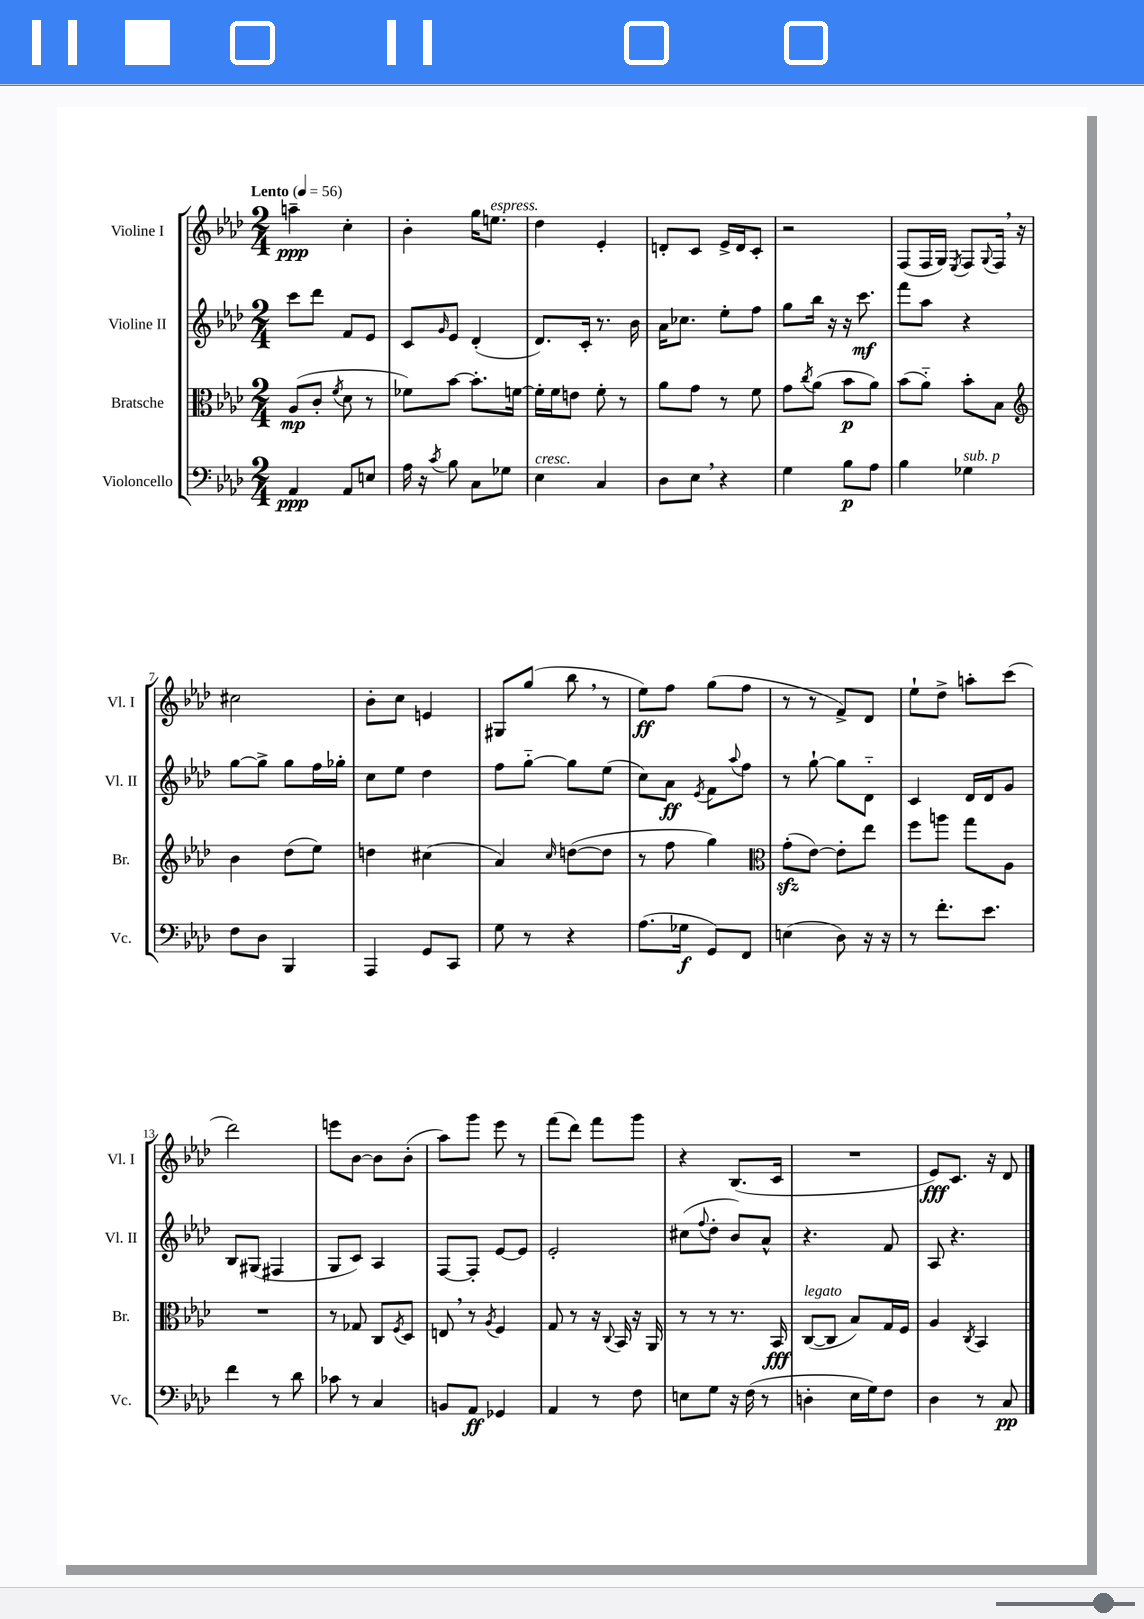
<<
\new StaffGroup <<
\new Staff = "s0" \with { instrumentName = "Violine I" shortInstrumentName = "Vl. I" } {
    \clef treble \key aes \major \numericTimeSignature \time 2/4 \tempo "Lento" 4 = 56
    a''4--\ppp c''4-. |
    bes'4-. g''16 e''8.^\markup { \italic "espress." } |
    des''4 ees'4-. |
    d'8-. c'8 ees'16-> d'16 c'8-. |
    r2 |
    f8( f16 g16) \acciaccatura { ees8 } f8 \appoggiatura { g8 } f16 \breathe r16 |
    cis''2 |
    bes'8-. c''8 e'4 |
    gis8 g''8( bes''8 \breathe r8 |
    ees''8\ff) f''8 g''8( f''8 |
    r8 r8 f'8->) des'8 |
    ees''8-! des''8-> a''8-. c'''8( |
    des'''2) |
    e'''8 bes'8~ bes'8 bes'8-.( |
    aes''8) g'''8 ees'''8 r8 |
    f'''8( des'''8) f'''8 g'''8 |
    r4 bes8.( c'16 |
    R2 |
    ees'8\fff) c'8. r16 des'8 \bar "|." |
}
\new Staff = "s1" \with { instrumentName = "Violine II" shortInstrumentName = "Vl. II" } {
    \clef treble \key aes \major \numericTimeSignature \time 2/4
    c'''8 des'''8 f'8 ees'8 |
    c'8 \grace { g'16 } ees'8 des'4-.( |
    des'8.) c'16-. r8. bes'16 |
    aes'16 ces''8. ees''8-. f''8 |
    g''8 bes''16 r16 r16 c'''8.\mf |
    f'''8 aes''8 r4 |
    g''8~ g''8-> g''8 f''16 ges''16-. |
    c''8 ees''8 des''4 |
    f''8 g''8~-_ g''8 ees''8( |
    c''8) aes'8\ff \acciaccatura { ees'8 } f'8 \appoggiatura { aes''8 } f''8 |
    r8 g''8~-! g''8 des'8-_ |
    c'4 des'16 des'16 g'8 |
    bes8 gis8( fis4 |
    g8 c'8) aes4 |
    f8~ f8-. ees'8~ ees'8 |
    ees'2-. |
    cis''8( \appoggiatura { f''8 } des''8-. bes'8) aes'8-^ |
    r4. f'8 |
    aes8 r4. \bar "|." |
}
\new Staff = "s2" \with { instrumentName = "Bratsche" shortInstrumentName = "Br." } {
    \clef alto \key aes \major \numericTimeSignature \time 2/4
    aes8\mp( c'8-. \acciaccatura { f'8 } des'8 r8 |
    fes'8) bes'8~ bes'8.-. f'16~ |
    f'16-. f'16 e'8 f'8-. r8 |
    aes'8 g'8 r8 f'8 |
    g'8 \acciaccatura { c''8 } aes'8( bes'8\p aes'8) |
    bes'8( aes'8-_) bes'8-. bes8 |
    \clef treble bes'4 des''8( ees''8) |
    d''4 cis''4( |
    aes'4) \grace { c''16 } d''8~( d''8 |
    r8 f''8 g''4) |
    \clef alto g'8-.\sfz( ees'8~) ees'8-. ees''8 |
    f''8 a''8 g''8 aes8 |
    R2 |
    r8 ges8 c8 \acciaccatura { f8 } des8 |
    e8 \breathe r8 \acciaccatura { aes8 } f4 |
    g8 r8 r16 \appoggiatura { c8 } bes,16 r16 aes,16 |
    r8 r8 r8. bes,16\fff |
    c8~^\markup { \italic "legato" }( c8 bes8) g16 f16 |
    aes4 \acciaccatura { c8 } bes,4 \bar "|." |
}
\new Staff = "s3" \with { instrumentName = "Violoncello" shortInstrumentName = "Vc." } {
    \clef bass \key aes \major \numericTimeSignature \time 2/4
    aes,4\ppp aes,8 e8 |
    aes16 r16 \acciaccatura { c'8 } bes8 c8 ges8 |
    ees4^\markup { \italic "cresc." } c4 |
    des8 ees8 \breathe r4 |
    g4 bes8\p aes8 |
    bes4 ges4^\markup { \italic "sub. p" } |
    f8 des8 bes,,4 |
    aes,,4 g,8 c,8 |
    g8 r8 r4 |
    aes8.( ges16\f g,8) f,8 |
    e4( des8) r16 r16 |
    r8 f'8.-. ees'8. |
    f'4 r8 des'8 |
    ces'8 r8 c4 |
    b,8 aes,8\ff ges,4 |
    aes,4 r8 f8 |
    e8 g8 r16 f16( r8 |
    d4-. ees16 g16) f8 |
    des4 r8 c8\pp \bar "|." |
}
>>
>>
